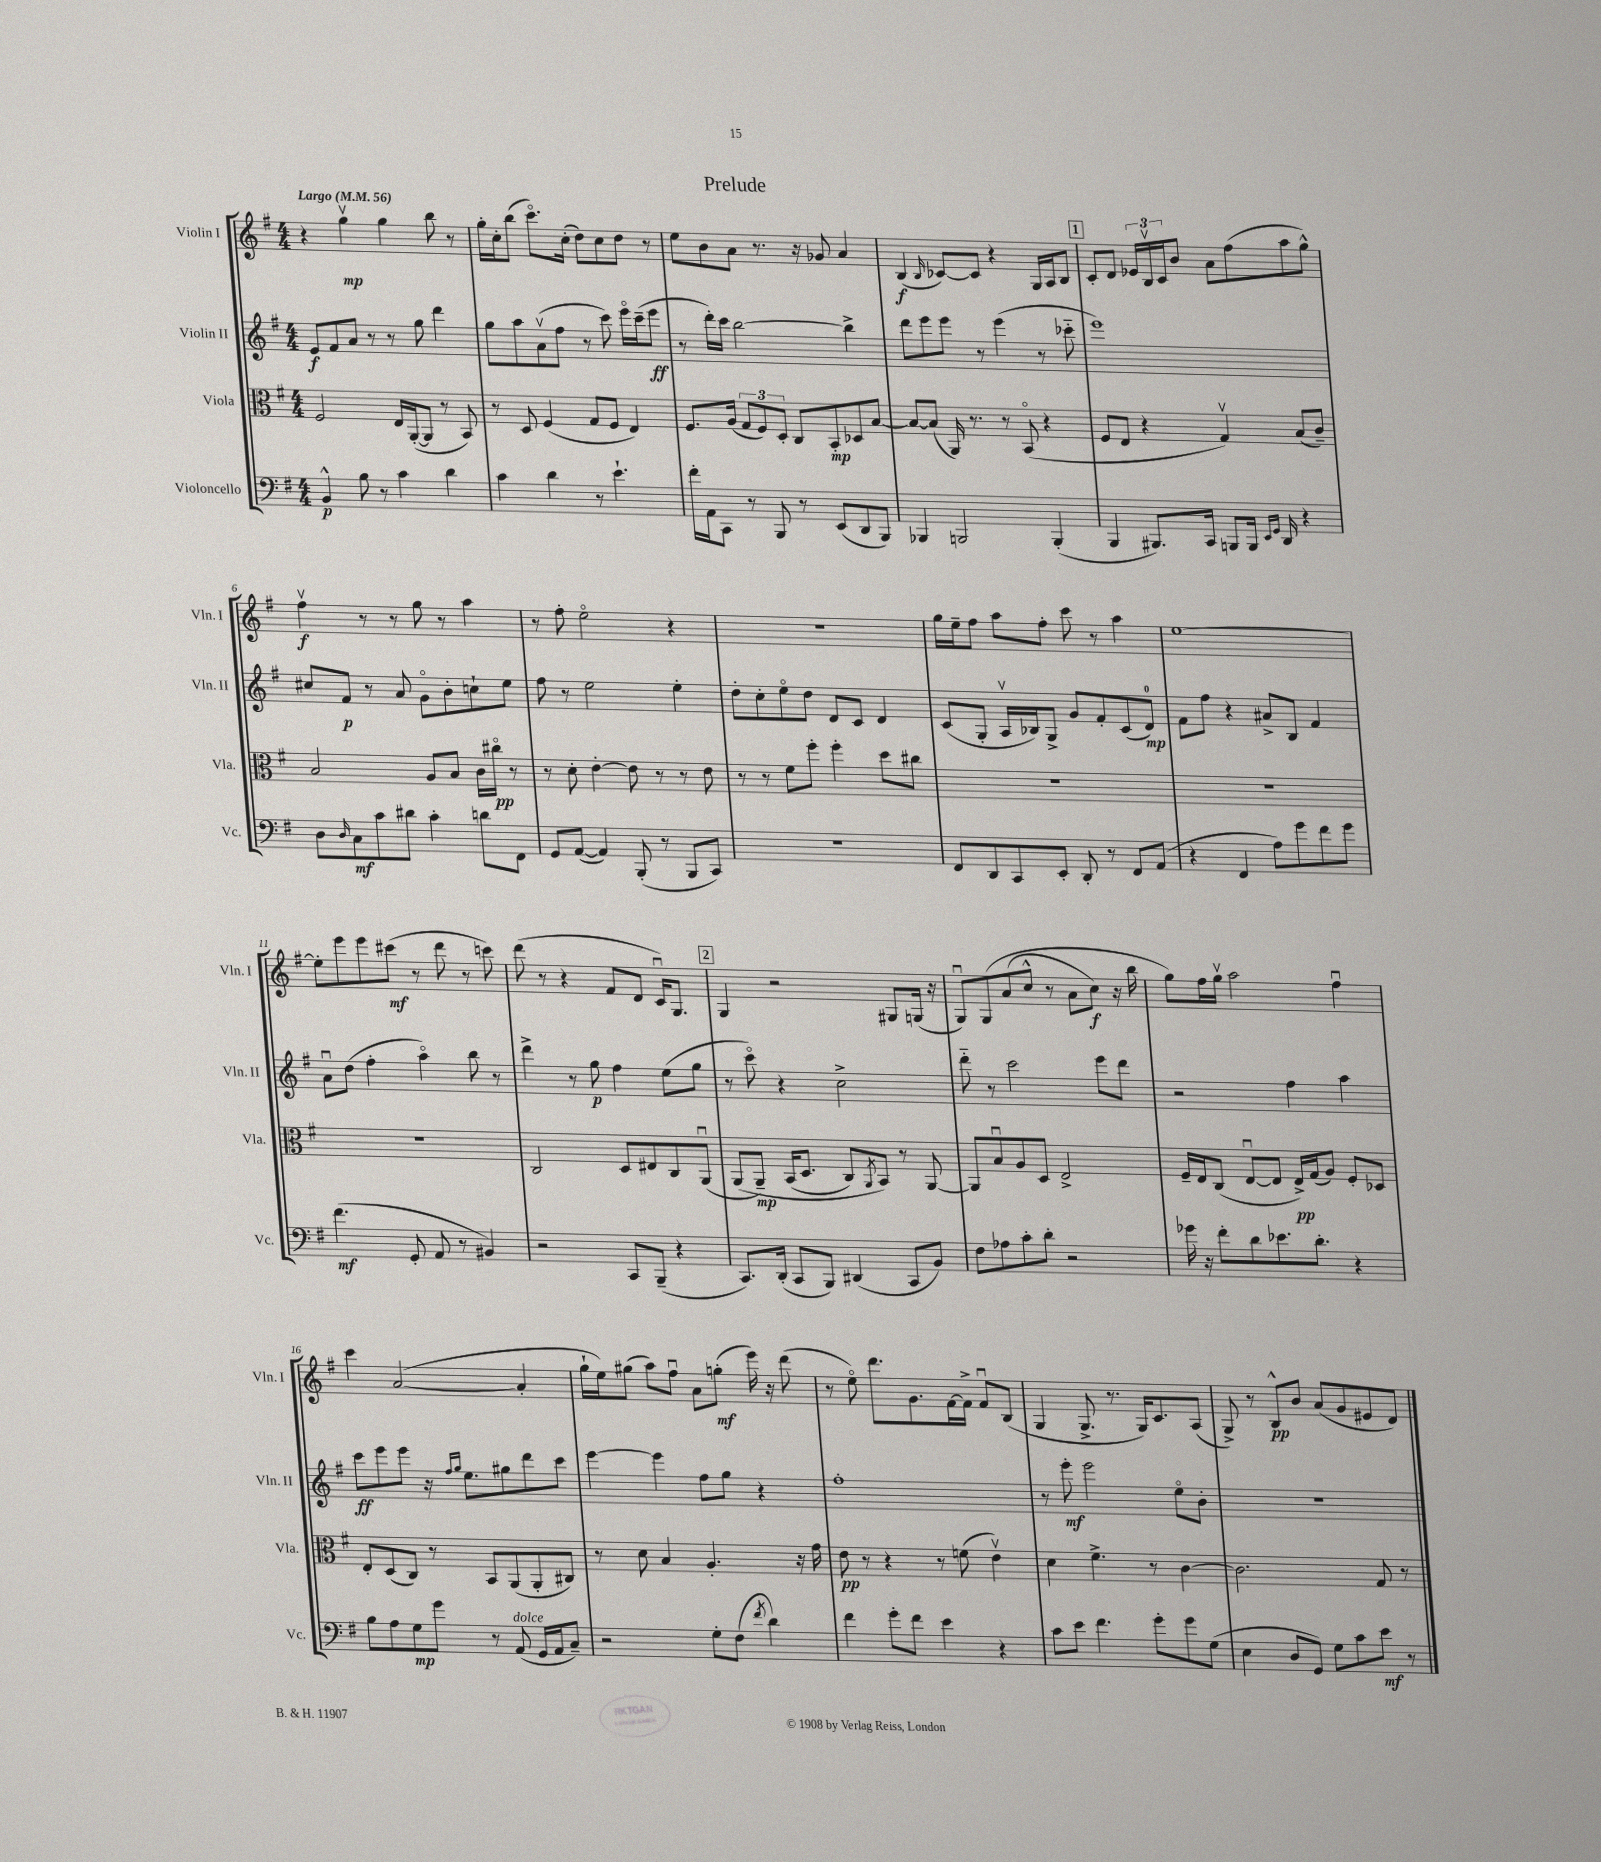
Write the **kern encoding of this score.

**kern	**kern	**kern	**kern
*staff4	*staff3	*staff2	*staff1
*clefF4	*clefC3	*clefG2	*clefG2
*k[f#]	*k[f#]	*k[f#]	*k[f#]
*M4/4	*M4/4	*M4/4	*M4/4
*MM56	*MM56	*MM56	*MM56
4BB^^/	2F#/	8e/L	4r
.	.	8f#/	.
8B\	.	8a/J	4ggv\
8r	.	8r	.
4c\	16E/LL	8r	4gg\
.	([16AA'/J	.	.
.	8AA/]J	8gg\	.
4d\	8r	4ddd\	8bb\
.	8BB/)	.	8r
=	=	=	=
4c\	8r	8gg\L	16gg'\LL
.	.	.	16cc'\J
.	8D/	8aa\	(8bb\J
4d\	(4F#/	(8av\	8.ccco\L)
.	.	8ff#\J	.
.	.	.	(16cc'\Jk
8r	8G/L	8r	8dd\L)
4.e`\	8F#/J	8ccc\)	8cc\
.	4E/)	16eeeo\LL	8dd\J
.	.	(16ccc~\J	.
.	.	8eee\J	8r
=	=	=	=
16f#'\LL	8.F#/L	8r	8ee\L
16AA\J	.	.	.
8CC\J	.	16ddd'\LL)	8b\
.	(16A/Jk	16ccc\JJ	.
8r	12G/L	[2bb\	8a\J
.	12F#/)	.	.
8BBB/	.	.	8.r
.	12D'/J	.	.
8r	8C/L	.	.
.	.	.	16r
(8EE/L	8BB'/	.	8g-/
8DD/	8D-/	4bb^\]	4a/
8BBB/J)	[8B/J	.	.
=	=	=	=
4BBB-/	8B/_L	8ddd\L	(4B/
.	(8B/]J	8eee\	.
.	.	.	16qqB/
2BBB/	16AA/)	8eee\J	[8c-/L)
.	8.r	.	.
.	.	8r	8c-/]J
.	8r	(4eee\	4r
.	(8BBo/	.	.
(4BBB'/	4r	8r	16G/LL
.	.	.	16A/J
.	.	8ccc-'~\	8B/J
=	=	=	=
4BBB/	8F#/L	1eee)	8c'/L
.	8E/J	.	8d/J
8.BBB#/L)	4r	.	24e-/LL
.	.	.	24Bv/
.	.	.	24c/J
.	.	.	8b/J
16CC/Jk	.	.	.
8BBB/L	4Gv/)	.	8a\L
16BBB/Jk	.	.	(8ff#\
16qqEE/LL	.	.	.
16qqGG/JJ	.	.	.
16DD/	.	.	.
4r	(8B/L	.	8aa\
.	8c~/J)	.	8gg^^\J)
=	=	=	=
8D\L	2B/	8cc#/L	4ff#v\
16qqD/	.	.	.
8C\	.	8f#/J	.
8c\	.	8r	8r
8d#\J	.	8a/	8r
4c'\	8A/L	8go\L	8gg\
.	8B/J	8b'\	8r
8d\L	16c\LL	8cc`\	4aa\
.	16cc#o\JJ	.	.
8FF#\J	8r	8ee\J	.
=	=	=	=
8GG/L	8r	8ff#\	8r
([8AA/J	8d'\	8r	8ff#'\
4AA/])	[4e'\	2ee\	2eeo\
(8BBB'/	8e\]	.	.
8r	8r	.	.
8BBB/L	8r	4ee'\	4r
8CC/J)	8e\	.	.
=	=	=	=
1r	8r	8dd'\L	1r
.	8r	8cc'\	.
.	8f#\L	8eeo\	.
.	8ff#'\J	8dd\J	.
.	4ff#'\	8d/L	.
.	.	8c/J	.
.	8dd\L	4d/	.
.	8cc#\J	.	.
=	=	=	=
8FF#/L	1r	(8c/L	16gg\LL
.	.	.	16ee~\J
8DD/	.	8G'/J	8ff#\J
8CC/	.	16Av/LL	8aa\L
.	.	16B-/J)	.
8EE'/J	.	8G^/J	8ff#'\J
8DD'/	.	8g/L	8ccc\
8r	.	8f#'/	8r
8FF#/L	.	(8c/	4aa\
(8AA/J	.	8d/J)	.
=	=	=	=
4r	1r	8f#\L	[1ee
.	.	8ff#\J	.
4FF#/	.	4r	.
8A\L)	.	8a#^/L	.
8g\	.	8B/J	.
8f#\	.	4f#/	.
8g\J	.	.	.
=	=	=	=
(4.f#\	1r	8au\L	8ee'\]L
.	.	(8dd\J	8eee\
.	.	4ff#'\	8eee\
8GG'/	.	.	(8ccc#\J
8AA/	.	4aao\)	8r
8r	.	.	8ddd\
4BB#/)	.	8bb\	8r
.	.	8r	8ccc\)
=	=	=	=
2r	2C/	4ddd^\	(8ddd\
.	.	.	8r
.	.	8r	4r
.	.	8gg\	.
8CC/L	8D/L	4ff#\	8f#/L
(8BBB~/J	8E#/	.	8d/J
4r	8C/	(8ee\L	16cu/LK)
.	.	.	8.G/J
.	(8AAu/J	8gg\J	.
=	=	=	=
8.CC/L)	&(8AA/L	8r	4G/
.	8AA~/J)	8ccco\)	.
(16DD'/Jk	.	.	.
8CC/L	(16BB/LK	4r	2r
.	8.D/J	.	.
8BBB/J)	.	.	.
(4DD#/	8C/L)	2cc^\	.
.	8qAA/	.	.
.	8BB/J&)	.	.
8CC/L	8r	.	8G#/L
8BB/J)	[8AA/	.	(16G/Jk
.	.	.	16r
=	=	=	=
8F#\L	8AA/]L	8ddd'~\	8Gu/L)
8A-\	8Bu/	8r	&(8G/
8c'\	8A/	2ccc\	(8a/
8d'\J	8D/J	.	8cc^^/J
2r	2E^/	.	8r
.	.	.	8a\L
.	.	8eee\L	8cc\J)
.	.	8ddd\J	16r
.	.	.	16bb\
=	=	=	=
16g-\	16F#~/LL	2r	8gg\L&)
16r	16E/J	.	.
8f#'\L	(8C/J	.	16ff#\L
.	.	.	16ggv\JJ
8d\	[8Eu/L	.	2aa\
8.e-\	8E/]J	.	.
.	16E^/LL)	4ff#\	.
8.d'\J	(16G/J	.	.
.	8A/J)	.	.
4r	8F#'/L	4aa\	4ff#u\
.	8D-/J	.	.
=	=	=	=
8B\L	8E'/L	8ccc\L	4ccc\
8A\	(8D/	8eee\	.
8G\	8C/J)	8eee\J	([2a/
8g\J	8r	16r	.
.	.	16qqff#/LL	.
.	.	16qqgg/JJ	.
.	.	8.ee\L	.
8r	8BB/L	.	.
(8AA/	(8AA/	8gg#\	.
16GG/LL	8AA'/	8ddd\	4a'/]
16AA/J	.	.	.
8C~/J)	8C#/J)	8ccc\J	.
=	=	=	=
2r	8r	[4eee\	16gg`\LL
.	.	.	16ee\J)
.	8d\	.	(8gg#\J
.	4B/	4eee\]	8aa\L)
.	.	.	8ff#u\J
8G'\L	4.A'/	8ff#\L	8a\L
(8F#\J	.	8gg\J	(8gg'\J
8qf#/	.	.	.
4d\)	.	4r	16eee\)
.	.	.	16r
.	16r	.	(8ddd\
.	16g\	.	.
=	=	=	=
4f#\	8e\	1ff#'	8r
.	8r	.	8eeo\)
8g'\L	4r	.	8.ddd\L
8f#\J	.	.	.
.	.	.	8.g\
4e\	8r	.	.
.	(8f\	.	[16f#\L
.	.	.	16f#^\]JJ
4r	4ev\)	.	8f#u/L
.	.	.	(8B/J
=	=	=	=
8c\L	4d\	8r	4G/
8e\J	.	8eee'\	.
4.f#\	4.f#^\	2eee\	8.G^/
.	.	.	8.r
8g'\L	8r	.	16G/LK)
.	.	.	8.c/
8g\	[4c\	8eeo\L	.
(8G\J	.	8b'\J	(8A/J
=	=	=	=
4E\	2.c\]	1r	8G^/)
.	.	.	8r
8D/L	.	.	8B^^/L
8GG/J)	.	.	8b/J
8G\L	.	.	(8a/L
8c\	.	.	8g/
8e\J	8G/	.	8e#/
8r	8r	.	8d/J)
==	==	==	==
*-	*-	*-	*-
